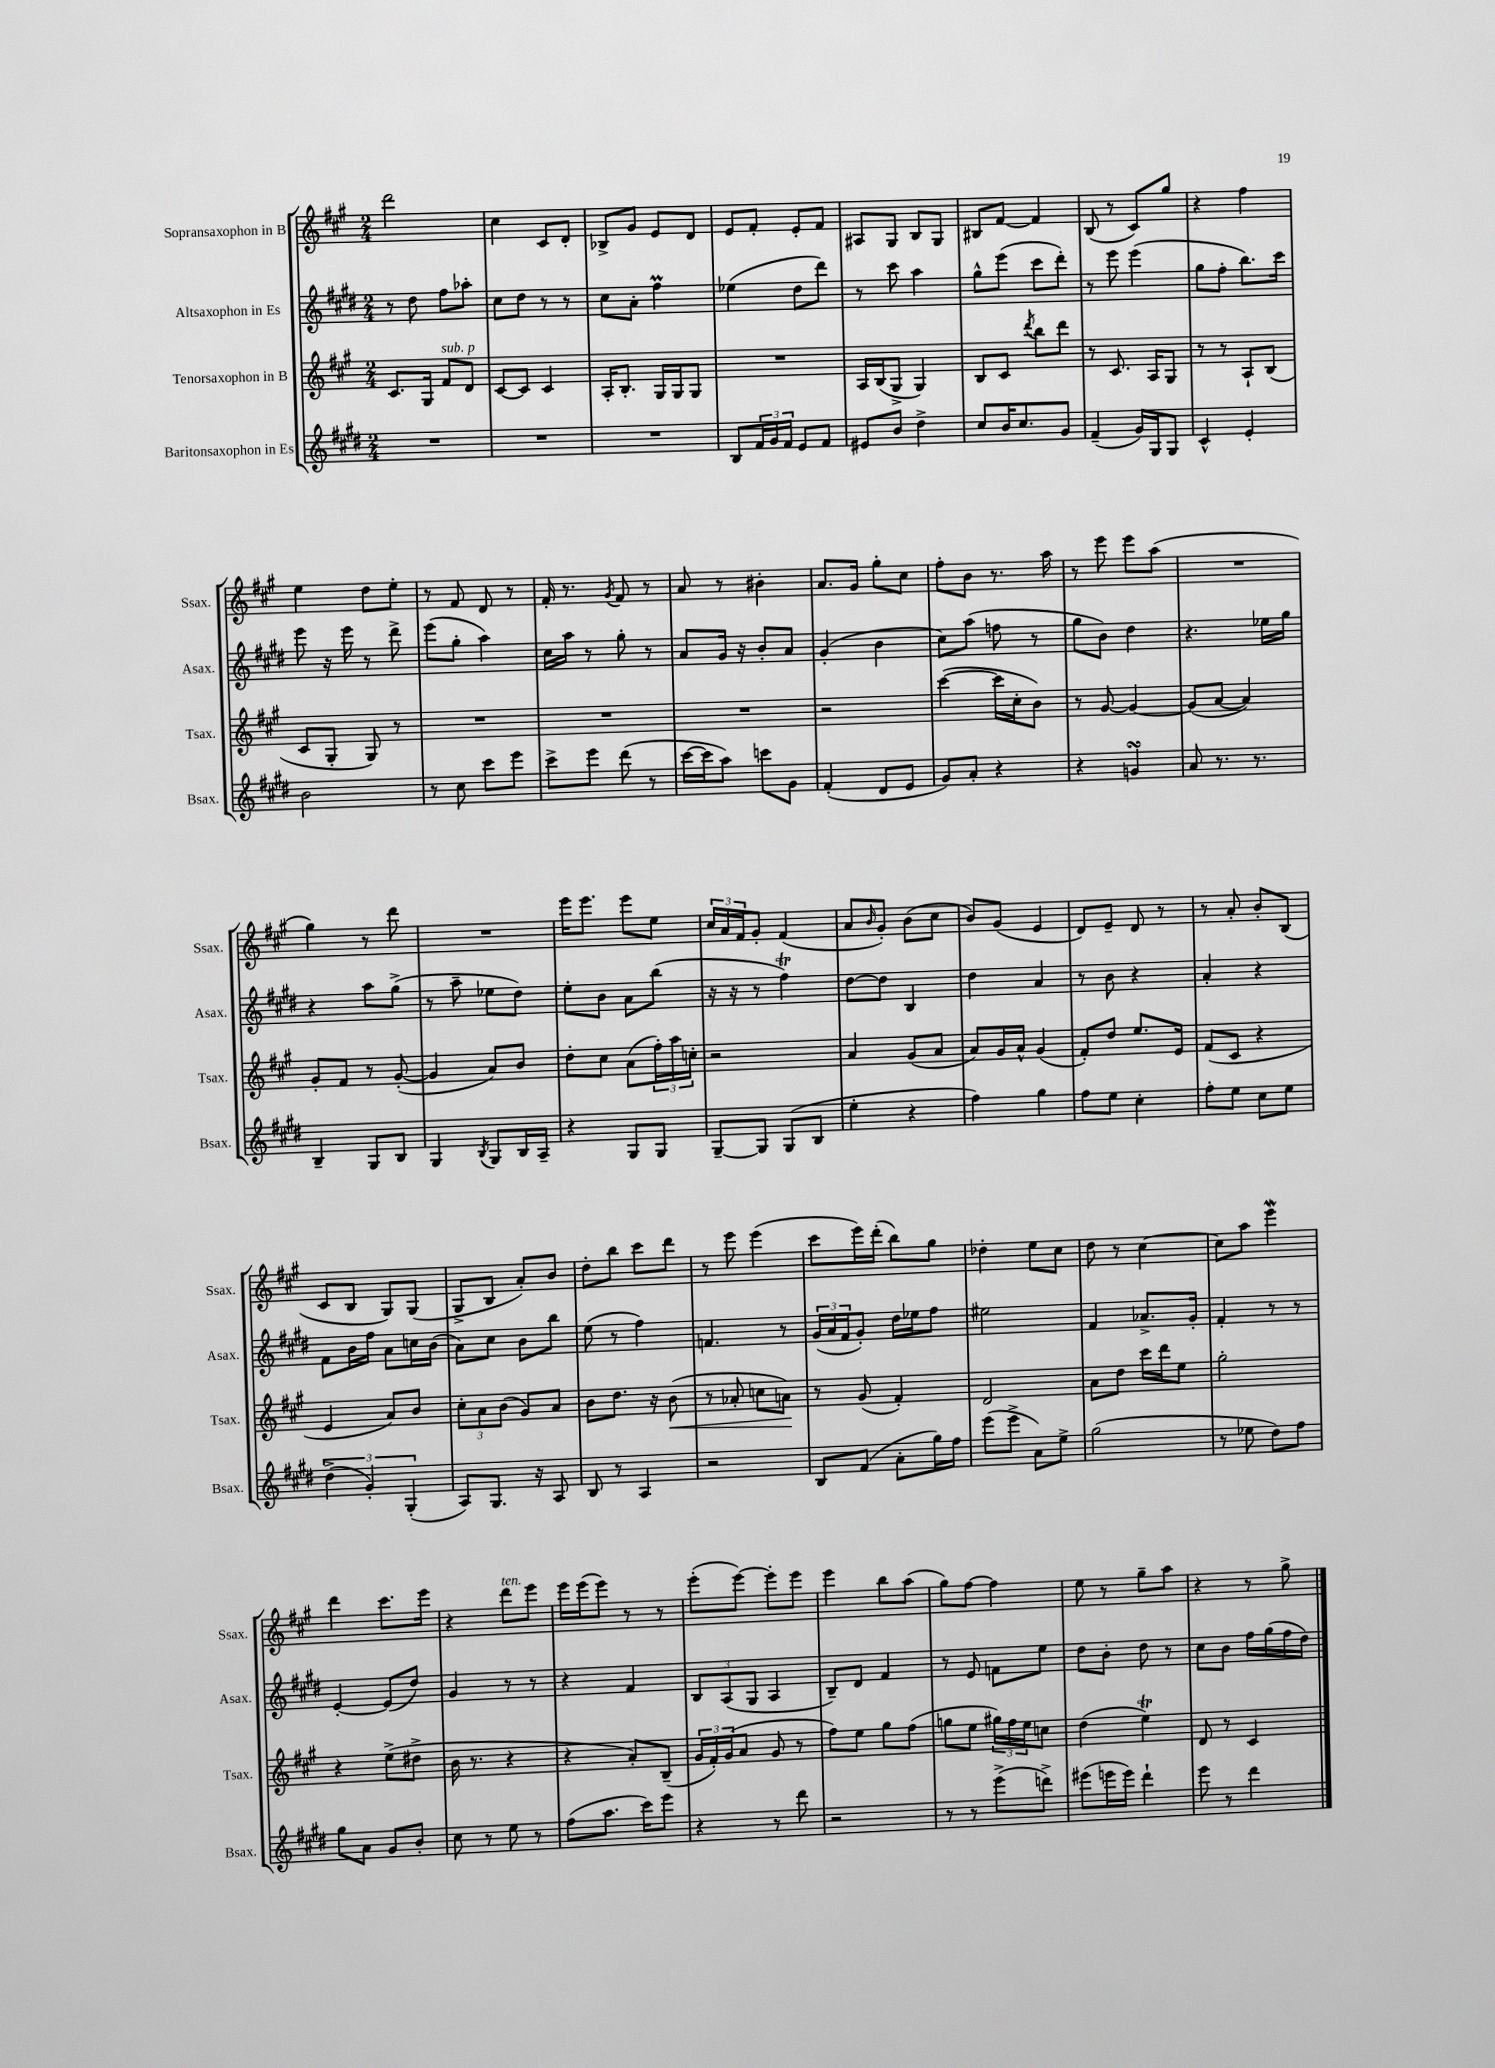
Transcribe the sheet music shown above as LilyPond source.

<<
\new StaffGroup <<
\new Staff = "s0" \with { instrumentName = "Sopransaxophon in B" shortInstrumentName = "Ssax." } {
    \clef treble \key a \major \numericTimeSignature \time 2/4
    d'''2 |
    cis''4 cis'8 d'8-. |
    bes8-> gis'8 e'8 d'8 |
    e'8 fis'8-. e'8-. fis'8 |
    ais8 gis8 b8 gis8 |
    bis8 fis'8~ fis'4 |
    b8( r8 cis'8) gis''8 |
    r4 fis''4 |
    e''4 d''8 e''8-. |
    r8 fis'8 d'8 r8 |
    fis'16-. r8. \acciaccatura { gis'8 } fis'8 r8 |
    a'8 r8 bis'4-. |
    a'8. gis'16 gis''8-. cis''8 |
    fis''8-. b'8 r8. a''16 |
    r8 e'''8 e'''8 a''8( |
    R2 |
    gis''4) r8 d'''8 |
    R2 |
    e'''16 e'''8. e'''8 e''8 |
    \tuplet 3/2 { cis''16 a'16 fis'16 } gis'8-. fis'4( |
    a'8 \grace { b'16 } gis'8-.) b'8( cis''8 |
    b'8) gis'8( e'4 |
    d'8) e'8-- d'8 r8 |
    r8 a'8-. b'8-. b8( |
    cis'8 b8 gis8) gis8( |
    gis8-> b8 a'8-.) b'8 |
    d''8-. b''8 cis'''8 d'''8 |
    r8 e'''8 e'''4( |
    cis'''8 e'''16) d'''16-.( b''8) gis''8 |
    des''4-. e''8 cis''8 |
    d''8 r8 cis''4~ |
    cis''8 a''8 e'''4\mordent |
    d'''4 cis'''8. e'''16 |
    r4 d'''8^\markup { \italic "ten." } e'''8 |
    e'''16 e'''16( e'''8) r8 r8 |
    e'''8-.( e'''8~) e'''8-. e'''8 |
    e'''4 b''8 a''8( |
    gis''8) fis''8~ fis''4 |
    e''8 r8 gis''8-- a''8 |
    r4 r8 gis''8-> \bar "|." |
}
\new Staff = "s1" \with { instrumentName = "Altsaxophon in Es" shortInstrumentName = "Asax." } {
    \clef treble \key e \major \numericTimeSignature \time 2/4
    r8 dis''8 fis''8 aes''8-. |
    cis''8 dis''8 r8 r8 |
    cis''8 a'8-. fis''4\prall |
    ees''4( dis''8 dis'''8) |
    r8 cis'''8 a''4 |
    gis''8-^ e'''8( cis'''8 dis'''8-.) |
    r8 e'''8 e'''4( |
    gis''8 fis''8-. b''8.) cis'''16 |
    e'''8 r16 e'''16 r8 dis'''8-> |
    e'''8( gis''8-. a''4) |
    cis''16 a''16 r8 gis''8-. r8 |
    a'8 gis'16 r16 b'8-. a'8 |
    gis'4-.( b'4 |
    cis''8) a''8( f''8 r8 |
    gis''8 b'8) dis''4 |
    r4. ees''16 gis''16 |
    r4 a''8 gis''8->( |
    r8 a''8-- ees''8 dis''8) |
    e''8-. b'8 a'8 b''8( |
    r16 r16 r8 fis''4\trill) |
    dis''8~ dis''8 b4 |
    dis''4 a'4 |
    r8 b'8 r4 |
    a'4-. r4 |
    fis'8 b'16 fis''16 a'8 c''16 b'16( |
    a'8) cis''8 b'8 b''8 |
    e''8( r8 fis''4) |
    f'4. r8 |
    \tuplet 3/2 { gis'16( a'16 fis'16 } gis'8-.) dis''16 ees''16 fis''8 |
    eis''2 |
    fis'4 aes'8.-> gis'16-. |
    fis'4-. r8 r8 |
    e'4~-. e'8( dis''8) |
    gis'4 r8 r8 |
    r4 fis'4 |
    \tuplet 3/2 { b8 a8( gis8 } a4 |
    b8--) dis'8 fis'4 |
    r8 e'8 f'8 e''8 |
    dis''8 b'8-. dis''8 r8 |
    cis''8 b'8 fis''16 gis''16( fis''16 dis''16) \bar "|." |
}
\new Staff = "s2" \with { instrumentName = "Tenorsaxophon in B" shortInstrumentName = "Tsax." } {
    \clef treble \key a \major \numericTimeSignature \time 2/4
    cis'8. gis16 fis'8^\markup { \italic "sub. p" } d'8 |
    cis'8~ cis'8 cis'4 |
    a16-. b8.-. gis16 gis16 gis8 |
    R2 |
    a16 b16( gis8-> gis4) |
    b8 cis'8 \acciaccatura { d'''8 } b''8 d'''8 |
    r8 cis'8. a16 gis8 |
    r8 r8 a8-! b8( |
    cis'8 gis8-. gis8) r8 |
    R2 |
    R2 |
    R2 |
    r2 |
    cis'''4~( cis'''16 cis''16-. b'8) |
    r8 gis'8~ gis'4~ |
    gis'8( a'8~ a'4) |
    gis'8-. fis'8 r8 gis'8~-.( |
    gis'4 a'8) b'8 |
    d''8-. cis''8 a'8( \tuplet 3/2 { fis''16-.) a''16 c''16-. } |
    r2 |
    a'4 gis'8( a'8 |
    a'8) gis'16 a'16-^ gis'4( |
    fis'8-.) d''8 e''8. e'16 |
    fis'8( cis'8 r4 |
    e'4 a'8) b'8 |
    \tuplet 3/2 { cis''8-. a'8 b'8( } gis'8) a'8 |
    b'8 d''8. r16 b'8\<( |
    r8 aes'8-. c''8 a'8\!) |
    r8 gis'8( fis'4-.) |
    d'2 |
    a'8 d''8 cis'''16 d'''16 e''8 |
    gis''2-. |
    r4 e''8->( dis''8-> |
    b'16 r8. r4 |
    r4 a'8-.) b8--( |
    \tuplet 3/2 { gis'16 fis'16-.) gis'16( } a'8 gis'8 r8 |
    fis''8) e''8 gis''8 fis''8( |
    g''8 e''8 \tuplet 3/2 { gis''16) fis''16 e''16 } c''8 |
    d''4( e''4\trill) |
    d'8 r8 cis'4 \bar "|." |
}
\new Staff = "s3" \with { instrumentName = "Baritonsaxophon in Es" shortInstrumentName = "Bsax." } {
    \clef treble \key e \major \numericTimeSignature \time 2/4
    R2 |
    R2 |
    R2 |
    b8 \tuplet 3/2 { fis'16 gis'16 fis'16 } e'8 fis'8 |
    eis'8 b'8 dis''4-> |
    cis''8 b'16 cis''8. gis'8 |
    fis'4--( gis'16) gis16 gis8 |
    cis'4-^ e'4-. |
    b'2 |
    r8 cis''8 cis'''8 e'''8 |
    cis'''8-> e'''8 dis'''8( r8 |
    cis'''16~ cis'''16 a''8) c'''8 gis'8 |
    fis'4-.( dis'8 e'8 |
    gis'8) a'8-. r4 |
    r4 g'4\turn |
    a'8 r8. r8. |
    b4-- gis8 b8 |
    gis4 \acciaccatura { b8 } gis8 b16 a16-- |
    r4 gis8 gis8 |
    gis8~-- gis8 gis8( b8 |
    e''4-. r4 |
    fis''4) gis''4 |
    fis''8 e''8 cis''4-. |
    fis''8-. e''8 cis''8 e''8 |
    \tuplet 3/2 { dis''4->( gis'4-.) gis4-.( } |
    a8) gis8. r16 a8 |
    b8 r8 a4 |
    r2 |
    b8 fis'8( a'8-. gis''16) fis''16 |
    e'''8( e'''8-> a'8) e''8-> |
    gis''2( |
    r8 ees''8 dis''8) fis''8 |
    gis''8 a'8 gis'8 b'8-. |
    cis''8 r8 e''8 r8 |
    fis''8( a''8. cis'''16) e'''8 |
    r4 r8 dis'''8 |
    r2 |
    r8 r8 e'''8->( d'''8->) |
    eis'''8( e'''16 e'''16) dis'''4-! |
    e'''8 r8 dis'''4 \bar "|." |
}
>>
>>
\layout { \context { \Score \remove "Bar_number_engraver" } }
